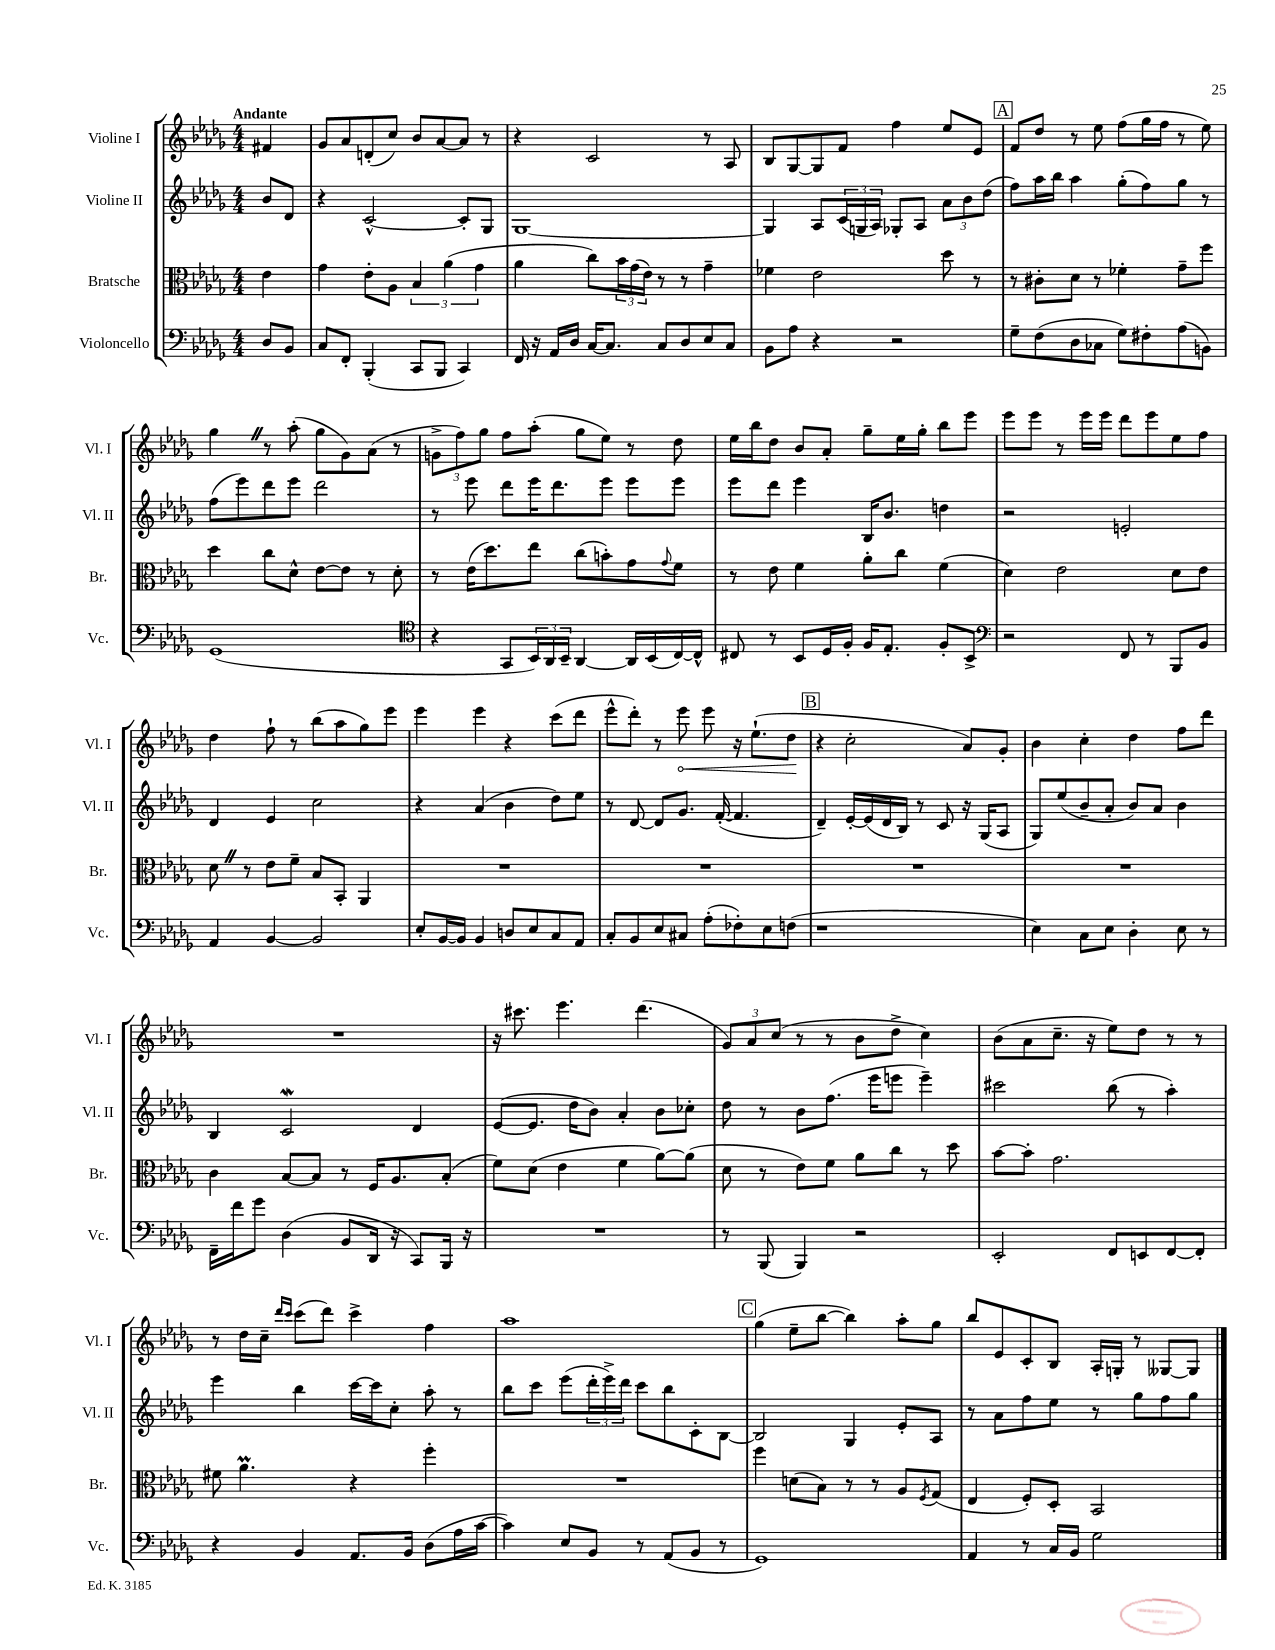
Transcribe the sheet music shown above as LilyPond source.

<<
\new StaffGroup <<
\new Staff = "s0" \with { instrumentName = "Violine I" shortInstrumentName = "Vl. I" } {
    \clef treble \key des \major \numericTimeSignature \time 4/4 \partial 4 \tempo "Andante"
    fis'4 |
    ges'8 aes'8 d'8-.( c''8) bes'8 aes'8~ aes'8 r8 |
    r4 c'2 r8 aes8 |
    bes8 ges8~ ges8 f'8 f''4 ees''8 ees'8 |
    \mark \markup { \box "A" } f'8 des''8 r8 ees''8 f''8( ges''16 f''16 r8 ees''8) |
    ges''4 \once \override BreathingSign.text = \markup { \musicglyph "scripts.caesura.straight" } \breathe r8 aes''8-.( ges''8 ges'8) aes'8( r8 |
    \tuplet 3/2 { g'8-> f''8) ges''8 } f''8 aes''8-.( ges''8 ees''8) r8 des''8 |
    ees''16 bes''16 des''8 bes'8 aes'8-. ges''8-- ees''16 ges''16-. bes''8 ees'''8 |
    ees'''8 ees'''8 r8 ees'''16 ees'''16 des'''8 ees'''8 ees''8 f''8 |
    des''4 f''8-! r8 bes''8( aes''8 ges''8) ees'''8 |
    ees'''4 ees'''4 r4 c'''8( des'''8 |
    ees'''8-^ des'''8-.) r8 \once \override Hairpin.circled-tip = ##t ees'''8\< ees'''8 r16 ees''8.-!( des''8\! |
    \mark \markup { \box "B" } r4 c''2-. aes'8) ges'8-. |
    bes'4 c''4-. des''4 f''8 des'''8 |
    R1 |
    r16 cis'''8. ees'''4. des'''4.( |
    \tuplet 3/2 { ges'8) aes'8 c''8( } r8 r8 bes'8 des''8-> c''4) |
    bes'8( aes'8 c''8.-- r16 ees''8) des''8 r8 r8 |
    r8 des''16 c''16-- \grace { des'''16 c'''16 } c'''8( des'''8) c'''4-> f''4 |
    aes''1 |
    \mark \markup { \box "C" } ges''4( ees''8-- bes''8~ bes''4) aes''8-. ges''8 |
    bes''8 ees'8 c'8-. bes8 aes16-. g16-. r8 geses8~ geses8 \bar "|." |
}
\new Staff = "s1" \with { instrumentName = "Violine II" shortInstrumentName = "Vl. II" } {
    \clef treble \key des \major \numericTimeSignature \time 4/4 \partial 4
    bes'8 des'8 |
    r4 c'2~-^ c'8-. ges8 |
    ges1~ |
    ges4 aes8 \tuplet 3/2 { c'16( g16 aes16) } ges8-. aes8 \tuplet 3/2 { aes'8 bes'8 des''8( } |
    \mark \markup { \box "A" } f''8) aes''16 bes''16 aes''4 ges''8-.( f''8) ges''8 r8 |
    f''8( ees'''8) des'''8 ees'''8 des'''2 |
    r8 ees'''8 des'''8 ees'''16 des'''8. ees'''8 ees'''8 ees'''8 |
    ees'''8 des'''8 ees'''4 bes16 bes'8. d''4 |
    r2 e'2-. |
    des'4 ees'4 c''2 |
    r4 aes'4( bes'4 des''8) ees''8 |
    r8 des'8~ des'8 ges'8. f'16~-.( f'4. |
    \mark \markup { \box "B" } des'4--) ees'16~-. ees'16( des'16 bes16) r8 c'8 r16 ges16( aes8 |
    ges8) ees''8( bes'8-- aes'8-. bes'8) aes'8 bes'4 |
    bes4 c'2\mordent des'4 |
    ees'8~( ees'8. des''16 bes'8) aes'4-. bes'8 ces''8-. |
    des''8 r8 bes'8 f''8.( ees'''16 e'''8 e'''4--) |
    cis'''2 bes''8( r8 aes''4-.) |
    ees'''4 bes''4 c'''16~ c'''16 c''8-. aes''8-. r8 |
    bes''8 c'''8 ees'''8( \tuplet 3/2 { des'''16-. ees'''16->) des'''16 } c'''8 bes''8 c'8-. bes8~ |
    \mark \markup { \box "C" } bes2 ges4 ees'8-. aes8 |
    r8 aes'8 f''8 ees''8 r8 ges''8 f''8 ges''8 \bar "|." |
}
\new Staff = "s2" \with { instrumentName = "Bratsche" shortInstrumentName = "Br." } {
    \clef alto \key des \major \numericTimeSignature \time 4/4 \partial 4
    ees'4 |
    ges'4 ees'8-. aes8 \tuplet 3/2 { bes4 aes'4( ges'4 } |
    aes'4 c''8) \tuplet 3/2 { bes'16 ges'16( ees'16) } r8 r8 ges'4-- |
    fes'4 ees'2 des''8 r8 |
    \mark \markup { \box "A" } r8 cis'8-. des'8 r8 fes'4-. ges'8-- f''8 |
    des''4 c''8 des'8-^ ees'8~ ees'8 r8 des'8-. |
    r8 ees'16( des''8.) ees''8 c''8( b'8-.) ges'8 \appoggiatura { ges'8 } f'8 |
    r8 ees'8 f'4 aes'8-. c''8 f'4( |
    des'4) ees'2 des'8 ees'8 |
    des'8 \once \override BreathingSign.text = \markup { \musicglyph "scripts.caesura.straight" } \breathe r8 ees'8 f'8-- bes8 bes,8-. aes,4 |
    R1 |
    R1 |
    \mark \markup { \box "B" } R1 |
    R1 |
    c'4 bes8~ bes8 r8 f16 aes8. bes8-.( |
    f'8) des'8( ees'4 f'4 aes'8~) aes'8( |
    des'8 r8 ees'8) f'8 aes'8 c''8 r8 des''8 |
    bes'8~ bes'8-. ges'2. |
    fis'8 aes'4.\prall r4 f''4-. |
    R1 |
    \mark \markup { \box "C" } f''4 d'8( bes8) r8 r8 aes8 \acciaccatura { f8 } ges8( |
    ees4 f8-.) des8-. bes,2 \bar "|." |
}
\new Staff = "s3" \with { instrumentName = "Violoncello" shortInstrumentName = "Vc." } {
    \clef bass \key des \major \numericTimeSignature \time 4/4 \partial 4
    des8 bes,8 |
    c8 f,8-. bes,,4-.( c,8 bes,,8 c,4) |
    f,16 r16 aes,16 des16 c16~ c8. c8 des8 ees8 c8 |
    bes,8 aes8 r4 r2 |
    \mark \markup { \box "A" } ges8-- f8( des8 ces8 ges8) fis8-. aes8( b,8) |
    ges,1( |
    \clef tenor r4 ges,8 \tuplet 3/2 { bes,16) aes,16 bes,16-- } aes,4~ aes,16 bes,16( c16~) c16-^ |
    cis8 r8 bes,8 des16 f16-. f16 ees8.-. f8-. bes,8-> |
    \clef bass r2 f,8 r8 bes,,8 bes,8 |
    aes,4 bes,4~ bes,2 |
    ees8-. bes,16~ bes,16 bes,4 d8 ees8 c8 aes,8 |
    c8-. bes,8 ees8 cis8 aes8-.( fes8-.) ees8 f8( |
    \mark \markup { \box "B" } r1 |
    ees4) c8 ees8 des4-. ees8 r8 |
    f,16-- f'16 ges'8 des4( bes,8 des,16 r16 c,8) bes,,16 r16 |
    R1 |
    r8 bes,,8( bes,,4) r2 |
    ees,2-. f,8 e,8 f,8~ f,8-. |
    r4 bes,4 aes,8. bes,16 des8( aes16 c'16~ |
    c'4) ees8 bes,8 r8 aes,8( bes,8 r8 |
    \mark \markup { \box "C" } ges,1) |
    aes,4 r8 c16 bes,16 ges2 \bar "|." |
}
>>
>>
\layout { \context { \Score \remove "Bar_number_engraver" } }
